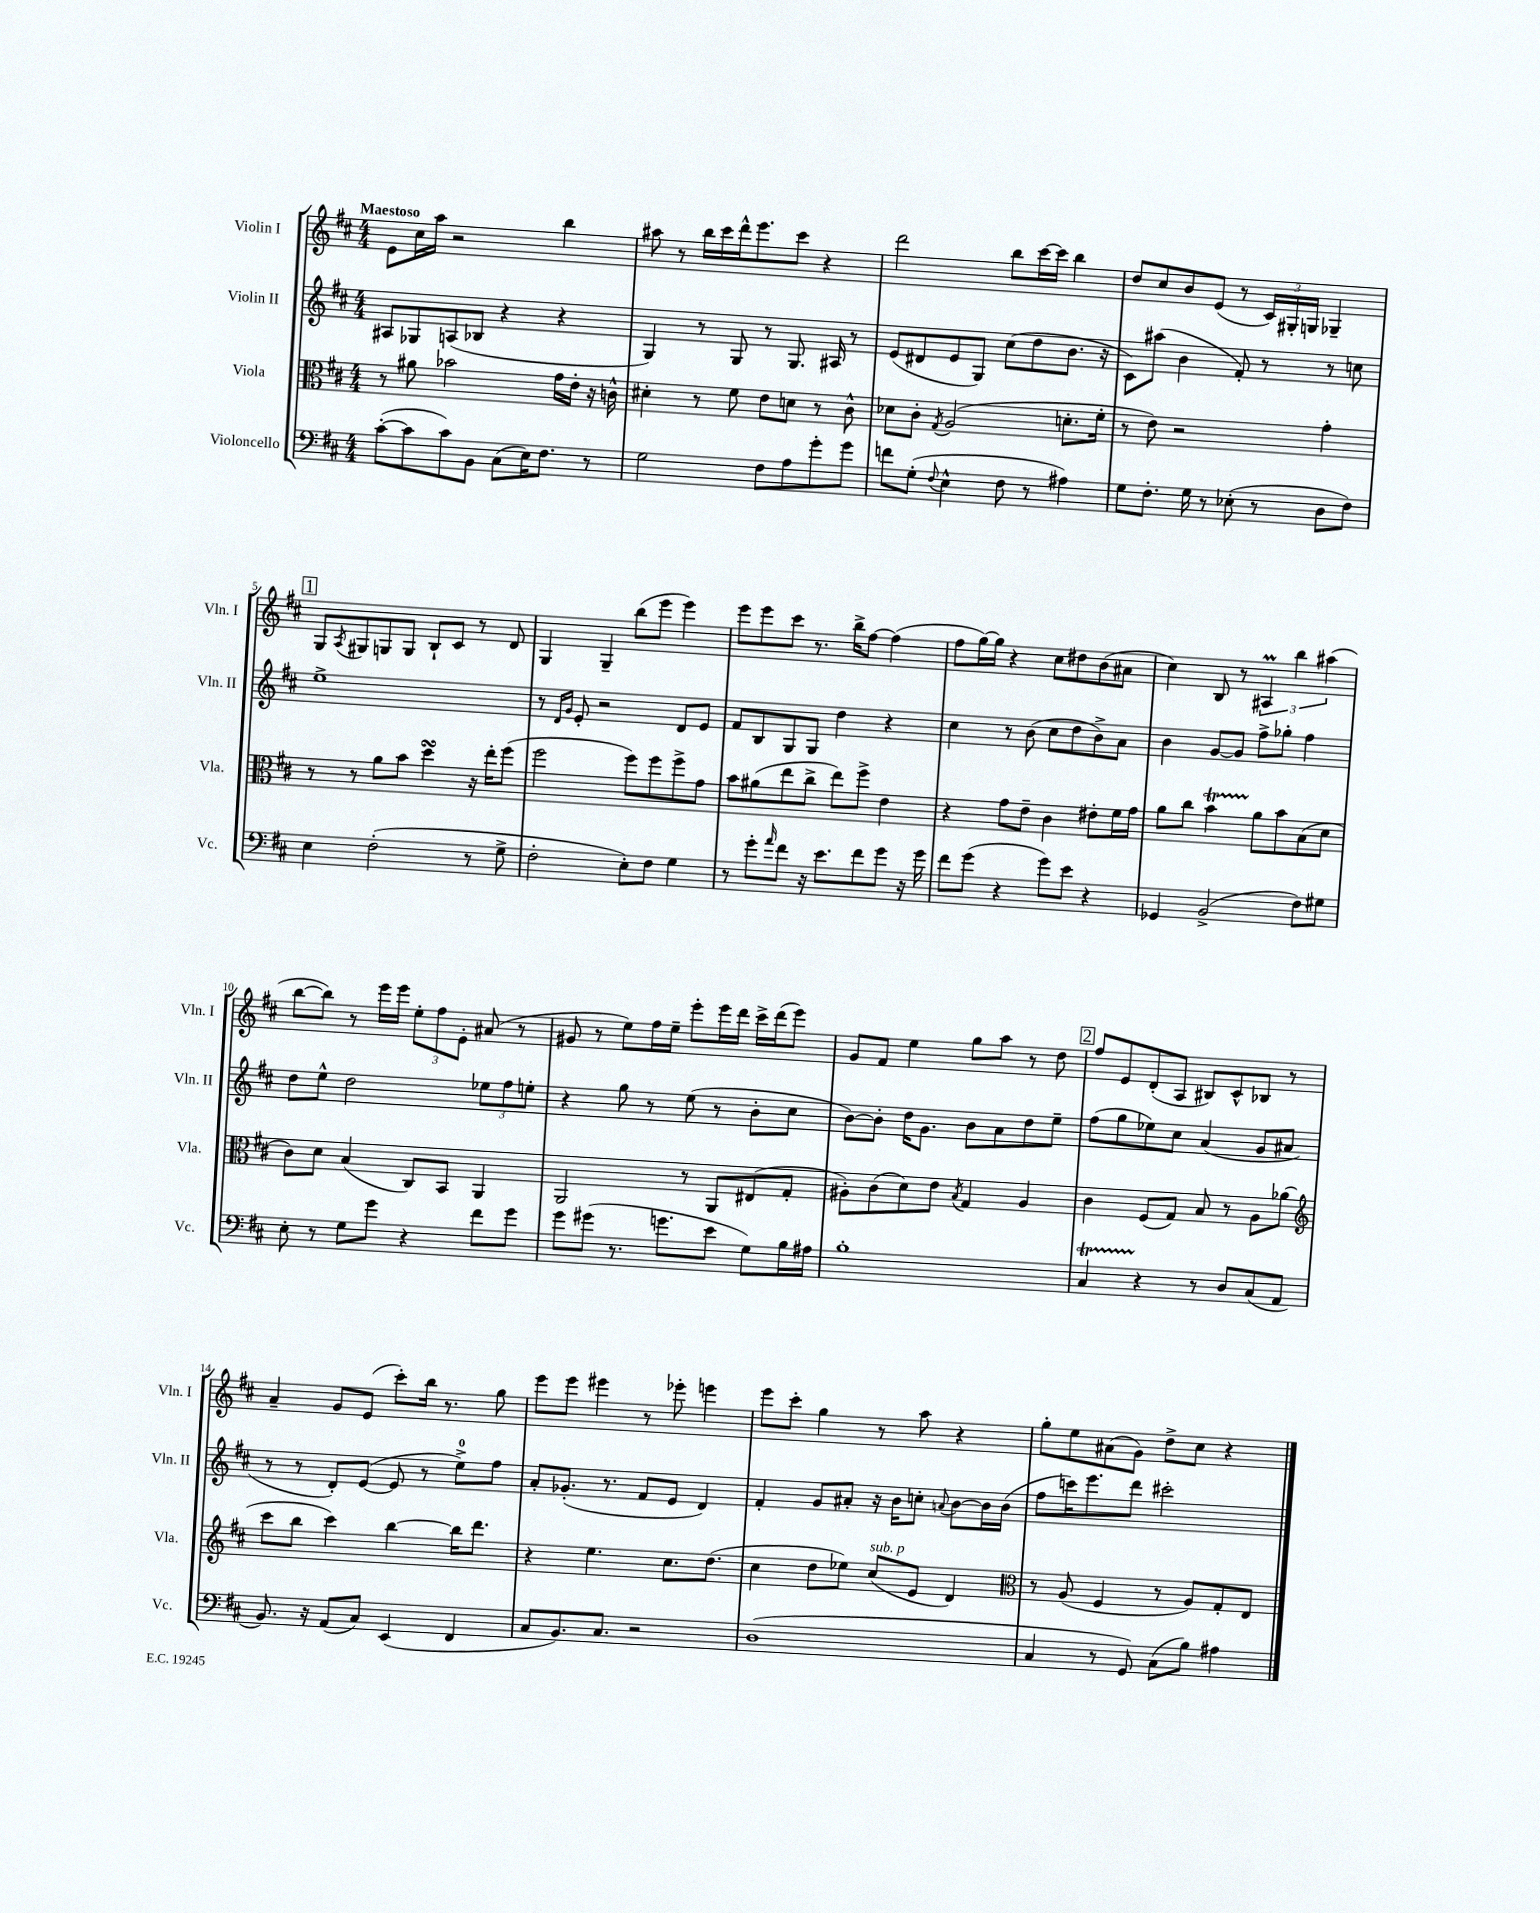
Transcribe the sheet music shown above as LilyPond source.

<<
\new StaffGroup <<
\new Staff = "s0" \with { instrumentName = "Violin I" shortInstrumentName = "Vln. I" } {
    \clef treble \key d \major \numericTimeSignature \time 4/4 \tempo "Maestoso"
    e'8 cis''16 a''16 r2 b''4 |
    ais''8 r8 b''16 cis'''16 d'''16-^ e'''8. cis'''8 r4 |
    d'''2 b''8 cis'''16~ cis'''16 b''4 |
    d''8 cis''8 b'8 e'8( r8 \tuplet 3/2 { cis'16) gis16-. g16 } ges4-- |
    \mark \markup { \box "1" } g8 \acciaccatura { a8 } gis8 g8 g8 b8-! cis'8 r8 d'8 |
    g4 g4-- b''8( e'''8 e'''4) |
    e'''8 e'''8 cis'''8 r8. b''16-> fis''8~ fis''4( |
    fis''8 g''16~) g''16 r4 cis''8 dis''8 b'8( ais'8 |
    cis''4) b8 r8 \tuplet 3/2 { ais4\prall b''4 ais''4( } |
    b''8~ b''8) r8 e'''16 e'''16 \tuplet 3/2 { e''8-. fis''8 e'8-. } ais'8( r8 |
    gis'8 r8 e''8) fis''16 e''16-- e'''8-. e'''16 d'''16 cis'''16-> d'''16( e'''8) |
    g'8 fis'8 e''4 g''8 a''8 r8 d''8 |
    \mark \markup { \box "2" } fis''8 e'8 d'8-.( a8 bis8) cis'8-^ bes8 r8 |
    a'4-- g'8 e'8( cis'''8-.) b''16 r8. g''8 |
    e'''8 e'''8 eis'''4 r8 ees'''8-. e'''4 |
    e'''8 cis'''8-. g''4 r8 a''8 r4 |
    g''8-. e''8 ais'8( g'8) d''8-> cis''8 r4 \bar "|." |
}
\new Staff = "s1" \with { instrumentName = "Violin II" shortInstrumentName = "Vln. II" } {
    \clef treble \key d \major \numericTimeSignature \time 4/4
    ais8 ges8 a8( bes8 r4 r4 |
    g4) r8 g8 r8 g8. ais16 r8 |
    e'8( dis'8 e'8 g8) cis''8( d''8 b'8. r16 |
    cis'8) ais''8( b'4 fis'8-.) r8 r8 c''8 |
    \mark \markup { \box "1" } e''1-> |
    r8 \grace { d'16 g'16 } e'8-. r2 d'8 e'8 |
    fis'8 b8 g8 g8 d''4 r4 |
    cis''4 r8 b'8( cis''8 d''8 b'8->) a'8 |
    b'4 g'8~ g'8 fis''8-> ges''8-. fis''4 |
    d''8 e''8-^ d''2 \tuplet 3/2 { ees''8 fis''8 e''8-. } |
    r4 g''8 r8 e''8( r8 b'8-. cis''8 |
    b'8~) b'8-. d''16 g'8. b'8 a'8 d''8 e''8-- |
    \mark \markup { \box "2" } fis''8( g''8 ees''8) cis''8 a'4( g'8 ais'8 |
    r8 r8 d'8-.) e'8~( e'8 r8 e''8-0->) fis''8 |
    a'8-. ges'8.-.( r8. fis'8 e'8 d'4) |
    fis'4-. g'8 ais'8-. r16 b'16 c''8-. \appoggiatura { a'8 } b'8~ b'16 b'16( |
    fis''8 c'''16) e'''8. d'''8 cis'''2-. \bar "|." |
}
\new Staff = "s2" \with { instrumentName = "Viola" shortInstrumentName = "Vla." } {
    \clef alto \key d \major \numericTimeSignature \time 4/4
    r8 ais'8 bes'2 g'16 e'16-. r16 c'16-^ |
    dis'4-. r8 fis'8 e'8 d'8 r8 cis'8-^ |
    des'8 cis'8-. \acciaccatura { g8 } a2( d'8.-. fis'16-. |
    r8 e'8) r2 g'4-. |
    \mark \markup { \box "1" } r8 r8 a'8 b'8 d''4\turn r16 e''16-. fis''8( |
    fis''2 fis''8) fis''8 fis''8-> g'8 |
    b'8 ais'8( e''8 cis''8-> e''8) fis''8-> e'4 |
    r4 g'8 e'8-- cis'4 eis'8-. fis'16 g'16 |
    a'8 cis''8 b'4\startTrillSpan a'8\stopTrillSpan b'8 b8( d'8 |
    cis'8) d'8 b4( cis8) b,8 a,4 |
    a,2 r8 a,8 eis8( g8-. |
    ais8-.) cis'8( d'8) e'8 \acciaccatura { b8 } g4 ais4 |
    \mark \markup { \box "2" } cis'4 fis8( g8) b8 r8 a8 aes'8( |
    \clef treble cis'''8 b''8 cis'''4) b''4~ b''16 d'''8. |
    r4 e''4. cis''8. d''8.( |
    cis''4 d''8 ees''8) cis''8^\markup { \italic "sub. p" }( e'8 d'4) |
    \clef alto r8 a8( fis4 r8 a8) g8-. e8 \bar "|." |
}
\new Staff = "s3" \with { instrumentName = "Violoncello" shortInstrumentName = "Vc." } {
    \clef bass \key d \major \numericTimeSignature \time 4/4
    cis'8~-.( cis'8 cis'8) b,8 cis8( e16) fis8. r8 |
    g2 fis8 a8 g'8-. g'8 |
    f'8 g8-.( \appoggiatura { fis8 } e4-^ fis8 r8 ais4) |
    g8 fis8.-. g16 r8 ees8-.( r8 d8 fis8) |
    \mark \markup { \box "1" } e4 fis2-.( r8 g8-> |
    fis2-. e8-.) fis8 g4 |
    r8 g'8-. \grace { a'16 } fis'8 r16 e'8. fis'8 g'8 r16 g'16 |
    fis'8 g'8( r4 g'8) e'8 r4 |
    ges,4 b,2->( fis8) gis8 |
    e8-. r8 g8 g'8 r4 fis'8 g'8 |
    g'8 gis'8( r8. g'8. e'8 g8) b16 ais16 |
    b1-. |
    \mark \markup { \box "2" } cis4\startTrillSpan r4\stopTrillSpan r8 d8 cis8( a,8 |
    b,8.) r16 a,8( cis8) e,4( fis,4 |
    cis8 b,8.) cis8. r2 |
    d1( |
    cis4 r8 g,8) cis8( b8) ais4 \bar "|." |
}
>>
>>
